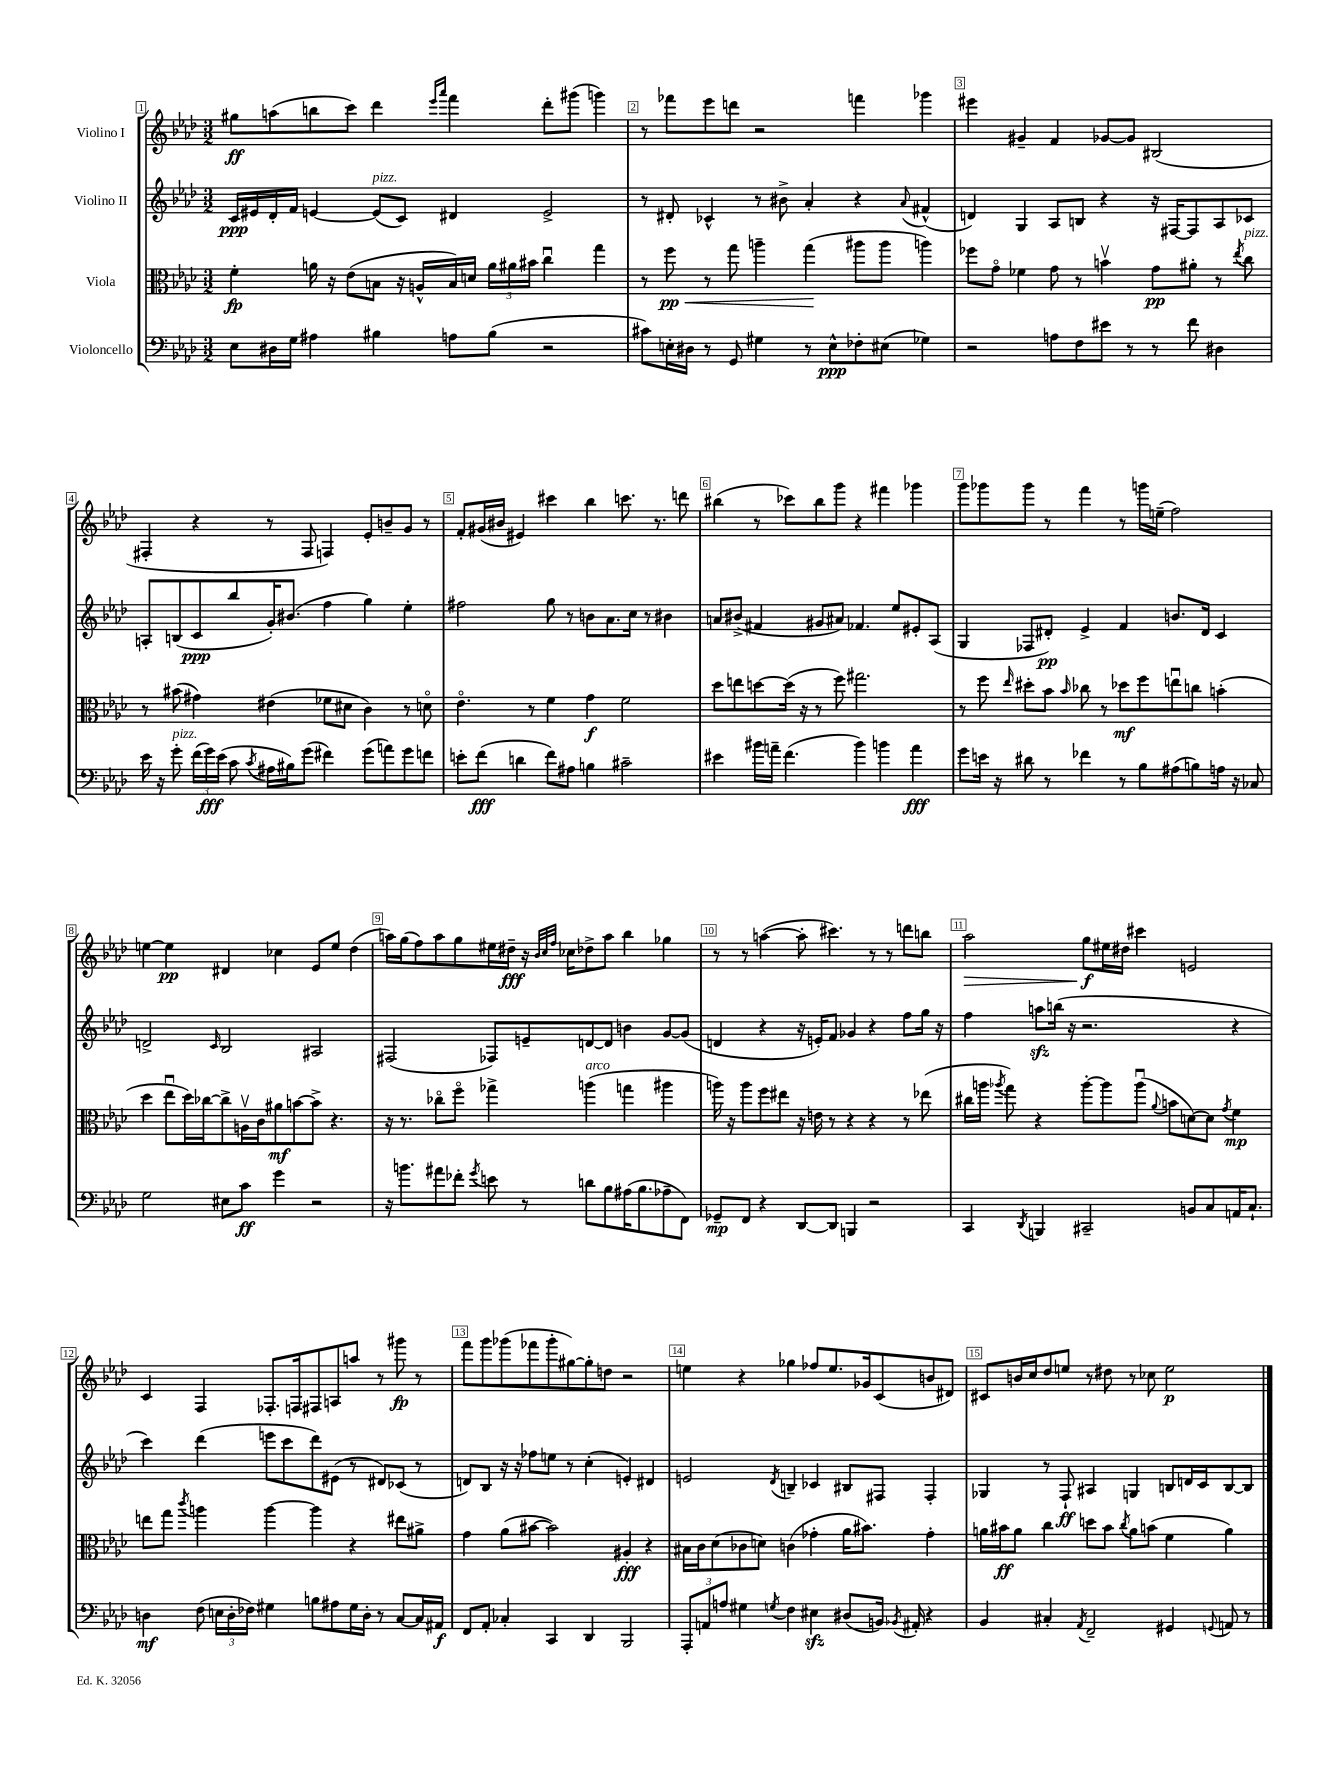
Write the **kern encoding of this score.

**kern	**dynam	**kern	**dynam	**kern	**dynam	**kern	**dynam
*part4	*part4	*part3	*part3	*part2	*part2	*part1	*part1
*staff4	*staff4	*staff3	*staff3	*staff2	*staff2	*staff1	*staff1
*I"Violoncello	*	*I"Viola	*	*I"Violino II	*	*I"Violino I	*
*clefF4	*	*clefC3	*	*clefG2	*	*clefG2	*
*k[b-e-a-d-]	*	*k[b-e-a-d-]	*	*k[b-e-a-d-]	*	*k[b-e-a-d-]	*
*M3/2	*	*M3/2	*	*M3/2	*	*M3/2	*
=1	=1	=1	=1	=1	=1	=1	=1
8E-\L	.	4f'\	fp	16c/LL	ppp	8gg#X\L	ff
.	.	.	.	16e#X/	.	.	.
16D#X\L	.	.	.	16d-'/	.	(8aan\	.
16G\JJ	.	.	.	16f/JJ	.	.	.
4A#X\	.	16an\	.	[4en/	.	8bbn\	.
.	.	16r	.	.	.	.	.
.	.	(8e-\L	.	.	.	8ccc\J)	.
!	!	!	!	!LO:TX:a:i:t=pizz.	!	!	!
4B#X\	.	8Bn\J	.	(8e/L]	.	4ddd-\	.
.	.	16r	.	8c/J)	.	.	.
.	.	16An^^/LL	.	.	.	.	.
.	.	.	.	.	.	16qqeee-/LL	.
.	.	.	.	.	.	16qqaaa-/JJ	.
8An\L	.	16B/)	.	4d#X/	.	4fff\	.
.	.	16dn/JJ	.	.	.	.	.
(8B#\J	.	24a\LL	.	.	.	.	.
.	.	24a#X\	.	.	.	.	.
.	.	24b#X\JJ	.	.	.	.	.
2r	.	4ccu\	.	2e^/	.	8ddd-'\L	.
.	.	.	.	.	.	(8ggg#X\J	.
.	.	4gg\	.	.	.	4gggn\)	.
=2	=2	=2	=2	=2	=2	=2	=2
8c#X\L)	.	8r	.	8r	.	8r	.
!	!	!	!LO:HP:b	!	!	!	!
16En'\L	.	8ff\	< pp	8d#X'/	.	8fff-X\L	.
16D#X\JJ	.	.	.	.	.	.	.
8r	.	8r	.	4c-X^^/	.	8eee-\	.
8GG/	.	8gg\	.	.	.	8dddn\J	.
4G#X\	.	4aan~\	.	8r	.	2r	.
.	.	.	.	8b#X^\	.	.	.
8r	.	(4gg\	.	4a-'/	.	.	.
8E^^\L	ppp	.	.	.	.	.	.
8F-X'\	.	8aa#X\L	[	4r	.	4fffn\	.
(8E#X\J	.	8aa#\J	.	.	.	.	.
.	.	.	.	8qqa-/	.	.	.
4G-X\)	.	4aan\)	.	(4f#X^^/	.	4ggg-X\	.
=3	=3	=3	=3	=3	=3	=3	=3
2r	.	8ff-X\L	.	4dn/)	.	4eee#X\	.
.	.	8g\J	.	.	.	.	.
.	.	4f-X\	.	4G/	.	4g#X~/	.
8An\L	.	8g\	.	8A-/L	.	4f/	.
8F\	.	8r	.	8Bn/J	.	.	.
8e#X\J	.	4bnv\	.	4r	.	[8g-X/L	.
8r	.	.	.	.	.	8g-/J]	.
8r	.	8g\L	pp	16r	.	(2B#X/	.
.	.	.	.	[16F#X/KL	.	.	.
8f\	.	8a#X'\J	.	8F#/]	.	.	.
4D#X\	.	8r	.	8A-/	.	.	.
.	.	8qee-/	.	.	.	.	.
!	!	!LO:TX:a:i:t=pizz.	!	!	!	!	!
.	.	8cc\	.	8c-X/J	.	.	.
!!LO:LB:g=z
=4	=4	=4	=4	=4	=4	=4	=4
16e-\	.	8r	.	8An'/L	.	4F#X'/	.
16r	.	.	.	.	.	.	.
!LO:TX:a:i:t=pizz.	!	!	!	!	!	!	!
8g'\	.	(8b#X\	.	(8Bn/	.	.	.
(24f\LL	.	4g#X\)	.	8c/	ppp	4r	.
24g\)	fff	.	.	.	.	.	.
(24e-\JJ	.	.	.	.	.	.	.
8c\	.	.	.	8bb-/	.	.	.
8qc/	.	.	.	.	.	.	.
16A#X\LL	.	(4e#X\	.	16g'/K)	.	8r	.
16B#X\J)	.	.	.	(8.b#X/J	.	.	.
(8g\J	.	.	.	.	.	8F#/	.
4f#X\)	.	8f-X\L	.	4ff\	.	4Fn/)	.
.	.	8d#X\J	.	.	.	.	.
(8g\L	.	4c\)	.	4gg\)	.	8e-'/L	.
8an\)	.	.	.	.	.	8bn~/	.
8g\	.	8r	.	4ee-'\	.	8g/J	.
8fn\J	.	8dn\	.	.	.	8r	.
=5	=5	=5	=5	=5	=5	=5	=5
8en'\L	.	4.e-\	.	2ff#X\	.	8f'/L	.
(8f\J	fff	.	.	.	.	(16g#X/L	.
.	.	.	.	.	.	16b#X/JJ	.
4dn\	.	.	.	.	.	4e#X/)	.
.	.	8r	.	.	.	.	.
8f\L)	.	4f\	.	8gg\	.	4ccc#X\	.
8A#X\J	.	.	.	8r	.	.	.
4Bn\	.	4g\	f	8bn\L	.	4bb-\	.
.	.	.	.	8.a-\	.	.	.
2c#X~\	.	2f\	.	.	.	8.cccn\	.
.	.	.	.	16cc\Jk	.	.	.
.	.	.	.	8r	.	.	.
.	.	.	.	.	.	8.r	.
.	.	.	.	4b#X\	.	.	.
.	.	.	.	.	.	8dddn\	.
=6	=6	=6	=6	=6	=6	=6	=6
4e#X\	.	8dd-\L	.	8an/L	.	(4bb#X\	.
.	.	8een\	.	(8b#X^/J	.	.	.
16b#X\LL	.	[8ddn\	.	4f#X/	.	8r	.
16an~\JJ	.	.	.	.	.	.	.
(4.f\	.	(16dd\Jk]	.	.	.	8ccc-X\L)	.
.	.	16r	.	.	.	.	.
.	.	8r	.	8g#X/L	.	8bb#\	.
.	.	8ff\)	.	8a#X/J)	.	8ggg\J	.
4b#\)	.	2.gg#X\	.	4.f-X/	.	4r	.
4bn\	.	.	.	.	.	4fff#X\	.
.	.	.	.	8ee-/L	.	.	.
4a\	fff	.	.	8e#X'/	.	4ggg-X\	.
.	.	.	.	(8A-/J	.	.	.
=7	=7	=7	=7	=7	=7	=7	=7
8g\L	.	8r	.	4G/	.	8ggg\L	.
16en\Jk	.	8ff\	.	.	.	8ggg-X\	.
16r	.	.	.	.	.	.	.
.	.	16qqee-/	.	.	.	.	.
8d#X\	.	8dd#X'\L	.	8F-X/L	.	8ggg-\J	.
8r	.	8b-\J	.	8d#X'/J)	pp	8r	.
.	.	16qqb-/	.	.	.	.	.
4f-X\	.	8cc-X\	.	4e-^/	.	4fff\	.
.	.	8r	.	.	.	.	.
8r	.	8dd-X\L	mf	4f/	.	8r	.
8B-\L	.	8ff\	.	.	.	16gggn\LL	.
.	.	.	.	.	.	(16een~\JJ	.
(8A#X\	.	8eenu\	.	8.bn/L	.	2ff\)	.
8Bn\)	.	8ccn\J	.	.	.	.	.
.	.	.	.	16d#/Jk	.	.	.
16An\Jk	.	(4bn'\	.	4c/	.	.	.
16r	.	.	.	.	.	.	.
8C-X/	.	.	.	.	.	.	.
!!LO:LB:g=z
=8	=8	=8	=8	=8	=8	=8	=8
2G\	.	4dd-\	.	2dn^/	.	[4een\	.
.	.	8ee-u\L	.	.	.	4ee\]	pp
.	.	16dd-\L)	.	.	.	.	.
.	.	[16cc-X\J	.	.	.	.	.
.	.	.	.	16qqc/	.	.	.
8E#X\L	.	8cc-^\]	.	2B-/	.	4d#X/	.
8c\J	ff	16Anv\L	.	.	.	.	.
.	.	16c\J	.	.	.	.	.
4g\	.	8a#X\	mf	.	.	4cc-X\	.
.	.	[8bn\	.	.	.	.	.
2r	.	8b^\J]	.	2A#X/	.	8e-/L	.
.	.	4.r	.	.	.	8ee/J	.
.	.	.	.	.	.	(4dd-\	.
=9	=9	=9	=9	=9	=9	=9	=9
16r	.	16r	.	(2F#X/	.	16aan\LL)	.
8.bn\L	.	8.r	.	.	.	(16gg\J	.
.	.	.	.	.	.	8ff\)	.
8a#X\	.	8cc-X\L	.	.	.	8aa\	.
8f-X'\J	.	8ff\J	.	.	.	8gg\	.
8qg/	.	.	.	.	.	.	.
8en\	.	4gg-X^\	.	8F-X/L)	.	16ee#X\L	.
.	.	.	.	.	.	16dd#X~\JJ	fff
8r	.	.	.	8en~/	.	16r	.
.	.	.	.	.	.	32qqb-/LLL	.
.	.	.	.	.	.	32qqcc/	.
.	.	.	.	.	.	32qqff/JJJ	.
.	.	.	.	.	.	16cc-X\KL	.
!	!	!LO:TX:a:i:t=arco	!	!	!	!	!
8dn\L	.	(4aan\	.	[8dn/	.	8dd-X^\	.
8B-\	.	.	.	8d/J]	.	8aa\J	.
(16A#X\K	.	4ggn\	.	4bn\	.	4bb-\	.
8.B-\	.	.	.	.	.	.	.
8A-X~\	.	4aa#X\	.	[8g/L	.	4gg-X\	.
8FF\J)	.	.	.	(8g/J]	.	.	.
=10	=10	=10	=10	=10	=10	=10	=10
8GG-X~/L	mp	16aan\)	.	4dn/	.	8r	.
.	.	16r	.	.	.	.	.
8FF/J	.	8aa\L	.	.	.	8r	.
4r	.	8ff\	.	4r	.	([4aan\	.
.	.	8ee#X\J	.	.	.	.	.
[8DD-/L	.	16r	.	16r	.	8aa'\]	.
.	.	16en\	.	16en'/KL)	.	.	.
8DD-/J]	.	8r	.	8f/J	.	4.ccc#X\)	.
4BBBn/	.	4r	.	4g-X/	.	.	.
2r	.	4r	.	4r	.	8r	.
.	.	.	.	.	.	8r	.
.	.	8r	.	8ff\L	.	8dddn\L	.
.	.	(8ee-X\	.	16gg\Jk	.	8bbn\J	.
.	.	.	.	16r	.	.	.
=11	=11	=11	=11	=11	=11	=11	=11
!	!	!	!	!	!	!	!LO:HP:b
4CC/	.	16cc#X\LL	.	4ff\	.	2aa-\	>
.	.	16aan\JJ	.	.	.	.	.
.	.	8qaa-X/	.	.	.	.	.
.	.	8gg\)	.	.	.	.	.
8qDD-/	.	.	.	.	.	.	.
4BBBn/	.	4r	.	8aanzz\L	.	.	.
.	.	.	.	(16bbn\Jk	.	.	.
.	.	.	.	16r	.	.	.
2CC#X~/	.	[8aa-'\L	.	2.r	.	8gg\L	f
.	.	8aa-\]	.	.	.	16ee#X\L	]
.	.	.	.	.	.	16dd#X\JJ	.
.	.	(8aa-u\J	.	.	.	4ccc#X\	.
.	.	8qqa-/	.	.	.	.	.
.	.	8bn\L	.	.	.	.	.
8BBn/L	.	[8dn\)	.	.	.	2en/	.
8C/	.	8d\J]	.	.	.	.	.
.	.	8qg/	.	.	.	.	.
16AAn/K	.	4f\	mp	4r	.	.	.
8.C`/J	.	.	.	.	.	.	.
!!LO:LB:g=z
=12	=12	=12	=12	=12	=12	=12	=12
4Dn\	mf	8een\L	.	4ccc\)	.	4c/	.
.	.	8gg\J	.	.	.	.	.
.	.	8qccc/	.	.	.	.	.
(8F\	.	4aan\	.	(4ddd-\	.	4F/	.
24En\LL	.	.	.	.	.	.	.
24D'\	.	.	.	.	.	.	.
24F-X\JJ)	.	.	.	.	.	.	.
4G#X\	.	[4aa\	.	8eeen\L	.	8.F-X'/L	.
.	.	.	.	8ccc\	.	.	.
.	.	.	.	.	.	16Fn/k	.
8Bn\L	.	4aa\]	.	8ddd-\)	.	8F#X/	.
8A#X\	.	.	.	(8e#X\J	.	8An/	.
16G#\L	.	4r	.	8r	.	8aan/J	.
16D'\JJ	.	.	.	.	.	.	.
8r	.	.	.	8d#X/L)	.	8r	.
[8C/L	.	8ee#X\L	.	(8c-X/J	.	8ggg#X\	fp
16C/L]	.	8a#X^\J	.	8r	.	8r	.
16AA#X/JJ	f	.	.	.	.	.	.
=13	=13	=13	=13	=13	=13	=13	=13
8FF/L	.	4g\	.	8dn/L)	.	8fff\L	.
8AA-'/J	.	.	.	8B-/J	.	8ggg\	.
4C-X'/	.	(8a-\L	.	16r	.	(8ggg-X\	.
.	.	.	.	16r	.	.	.
.	.	[8b#X\J	.	8ff-X\L	.	8fff-X\	.
4CC/	.	2b#\])	.	8een\J	.	8ggg-'\	.
.	.	.	.	8r	.	[8gg#X\)	.
4DD-/	.	.	.	(4cc'\	.	8gg#'\]	.
.	.	.	.	.	.	8ddn\J	.
2BBB-/	.	4A#X'/	fff	4en'/)	.	2r	.
.	.	4r	.	4d#X/	.	.	.
=14	=14	=14	=14	=14	=14	=14	=14
12AAA-'/L	.	16B#X\LL	.	2en/	.	4een\	.
.	.	16c\J	.	.	.	.	.
12AAn/	.	.	.	.	.	.	.
.	.	(8d-\	.	.	.	.	.
12An/J	.	.	.	.	.	.	.
4G#X\	.	8c-X\	.	.	.	4r	.
.	.	8dn\J)	.	.	.	.	.
8qGn/	.	.	.	8qd-/	.	.	.
4F\	.	(4cn\	.	4Bn~/	.	4gg-X\	.
4E#Xzz\	.	4g-X'\	.	4c-X/	.	8ff-X/L	.
.	.	.	.	.	.	8.ee/	.
(8D#X/L	.	16a-\KL	.	8B#X/L	.	.	.
.	.	8.b#X\J)	.	.	.	16g-X/k	.
16BBn/Jk)	.	.	.	8F#X/J	.	(8c/	.
8qBB-X/	.	.	.	.	.	.	.
16AA#X'/	.	.	.	.	.	.	.
4r	.	4g-'\	.	4F#'/	.	8bn/	.
.	.	.	.	.	.	8d#X/J)	.
=15	=15	=15	=15	=15	=15	=15	=15
4BB-/	.	16an\LL	.	4G-X/	.	8c#X/L	.
.	.	16b#X\J	ff	.	.	.	.
.	.	8a\J	.	.	.	16bn/L	.
.	.	.	.	.	.	16cc/J	.
4C#X'/	.	4cc\	.	8r	.	8dd-/	.
.	.	.	.	8F`/	ff	8een/J	.
8qAA-/	.	.	.	.	.	.	.
2FF~/	.	8ddn\L	.	4A#X/	.	8r	.
.	.	8b#\J	.	.	.	8dd#X\	.
.	.	8qcc/	.	.	.	.	.
.	.	8a\L	.	4Gn/	.	8r	.
.	.	(8bn\J	.	.	.	8cc-X\	.
4GG#X/	.	4f\	.	8Bn/L	.	2ee\	p
.	.	.	.	16dn/L	.	.	.
.	.	.	.	16c/J	.	.	.
8qqGGn/	.	.	.	.	.	.	.
8AAn/	.	4a\)	.	[8B/	.	.	.
8r	.	.	.	8B/J]	.	.	.
==	==	==	==	==	==	==	==
*-	*-	*-	*-	*-	*-	*-	*-
